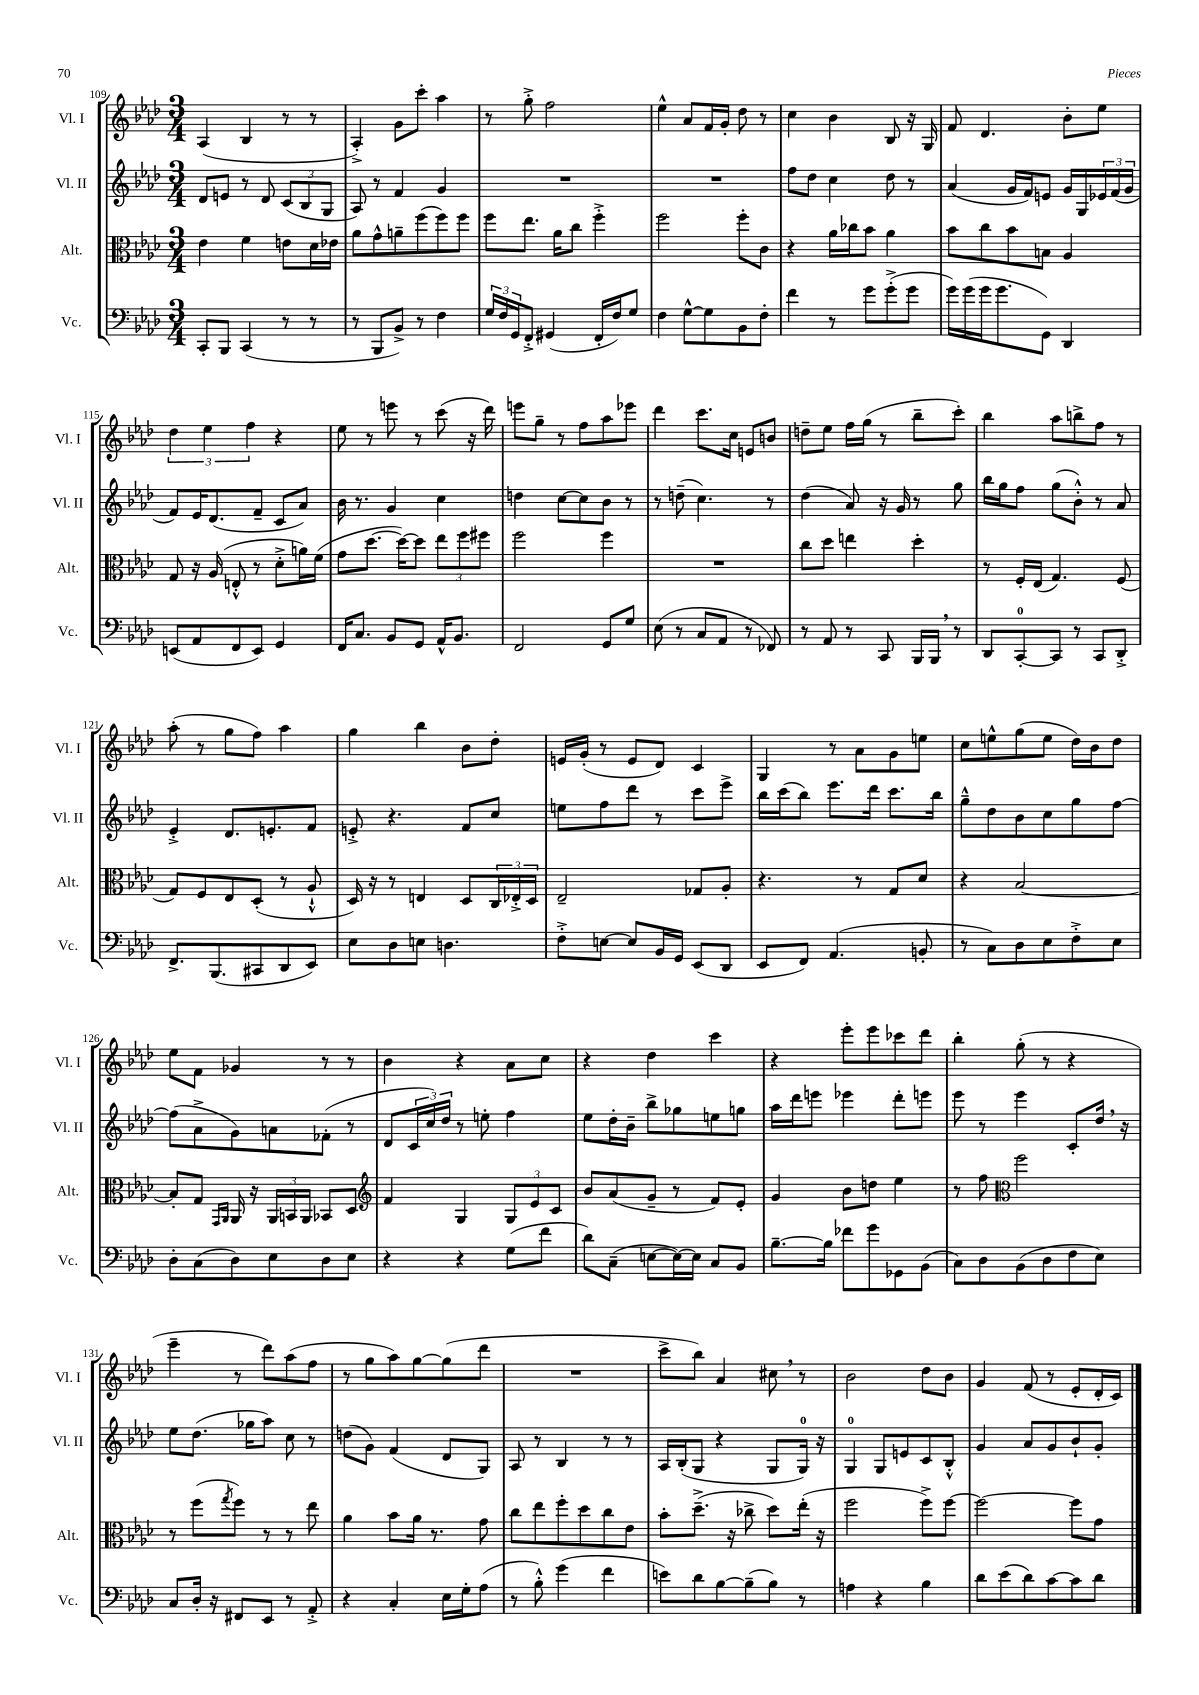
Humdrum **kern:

**kern	**kern	**kern	**kern
*staff4	*staff3	*staff2	*staff1
*clefF4	*clefC3	*clefG2	*clefG2
*k[b-e-a-d-]	*k[b-e-a-d-]	*k[b-e-a-d-]	*k[b-e-a-d-]
*M3/4	*M3/4	*M3/4	*M3/4
8CC'/L	4e-\	8d-/L	(4A-/
8BBB-/J	.	8e/J	.
(4CC/	4f\	8r	4B-/
.	.	8d-/	.
8r	8e\L	(12c/L	8r
.	.	12B-/	.
8r	16d-\L	.	8r
.	.	12G/J	.
.	16e-\JJ	.	.
=	=	=	=
8r	8a-\L	8A-/)	4A-'^/)
8BBB-/L	8g^^\	8r	.
8BB-^/J)	8a~\	4f/	8g\L
8r	(8ff\	.	8ccc'\J
4F\	8ff\)	4g/	4aa-\
.	8ff\J	.	.
=	=	=	=
24G/LL	8ff\L	2.r	8r
24F/	.	.	.
24GG/J	.	.	.
8FF'^/J	8.ee-\J	.	8gg'^\
(4GG#/	.	.	2ff\
.	16a-\LK	.	.
.	8cc\J	.	.
16FF'/LL	4ff'^\	.	.
16F/J)	.	.	.
8G/J	.	.	.
=	=	=	=
4F\	2ff\	2.r	4ee-^^\
[8G^^\L	.	.	8a-/L
8G\]	.	.	16f/L
.	.	.	16g'/JJ
8BB-\	8ff'\L	.	8dd-\
8F'\J	8c\J	.	8r
=	=	=	=
4f\	4r	8ff\L	4cc\
.	.	8dd-\J	.
8r	16a-\LL	4cc\	4b-\
.	16cc-\J	.	.
8g\L	8b-\J	.	.
(8g'^\	4a-\	8dd-\	8B-/
8g\J	.	8r	16r
.	.	.	16G/
=	=	=	=
16g\LL)	8b-\L	(4a-/	8f/
(16g\	.	.	.
16g\J	8cc\	.	4.d-/
8.g\	.	.	.
.	8b-\	16g/LL	.
.	.	16f/J)	.
8GG\J)	8B\J	8e/J	.
4DD-/	4A-/	16g/LL	8b-'\L
.	.	16G/	.
.	.	24e-/	8ee-\J
.	.	(24f/	.
.	.	24g/JJ	.
=	=	=	=
(8EE/L	8G/	8f/L)	6dd-\
8AA-/	16r	16e-/K	.
.	.	.	6ee-\
.	(16A-/	(8.d-/	.
8FF/	8E'^^/	.	.
.	.	.	6ff\
8EE/J)	8r	8f~/J	.
4GG/	8d-'^\L	8c/L	4r
.	16a\L)	8a-/J)	.
.	(16f\JJ	.	.
=	=	=	=
16FF/LK	8g\L	16b-\	8ee-\
8.C/J	.	8.r	.
.	[8.dd-\J	.	8r
8BB-/L	.	4g/	8eee\
.	16dd-\_LK)	.	.
8GG/J	8dd-\]J	.	8r
16AA-^^/LK	12ee-\L	4cc\	(8ccc\
8.BB-/J	.	.	.
.	12ff\	.	.
.	.	.	16r
.	12ff#\J	.	.
.	.	.	16ddd-\)
=	=	=	=
2FF/	2ff\	4dd\	8eee\L
.	.	.	8gg~\J
.	.	[8cc\L	8r
.	.	8cc\]	8ff\L
8GG/L	4ff\	8b-\J	8aa-\
8G/J	.	8r	8eee-\J
=	=	=	=
(8E-\	2.r	8r	4ddd-\
8r	.	(8dd~\	.
8C/L	.	4.cc\)	8.ccc\L
8AA-/J	.	.	.
.	.	.	16cc\Jk
8r	.	.	8e/L
8FF-/)	.	8r	8b/J
=	=	=	=
8r	8cc\L	(4dd-\	8dd~\L
8AA-/	8dd-\J	.	8ee-\J
8r	4ee\	8a-/)	16ff\LL
.	.	.	(16gg\JJ
8CC/	.	16r	8r
.	.	16g/	.
16BBB-/LL	4dd-'\	8r	8bb-~\L
16BBB-/JJ	.	.	.
8r	.	8gg\	8ccc'\J)
=	=	=	=
8DD-/L	8r	16bb-\LL	4bb-\
.	.	16gg\J	.
[8CC'/	16F'/LL	8ff\J	.
.	(16E-/JJ	.	.
8CC/]J	4.G/)	(8gg\L	8aa-\L
8r	.	8b-'^^\J)	8bb^\
8CC/L	.	8r	8ff\J
8DD-'^/J	(8F/	8a-/	8r
=	=	=	=
8.FF^/L	8G/L)	4e-'^/	(8aa-'\
.	8F/	.	8r
(8.BBB-/	.	.	.
.	8E-/	8.d-/L	8gg\L
8CC#/	(8D-'/J	.	8ff\J)
.	.	8.e'/	.
8DD-/	8r	.	4aa-\
8EE-/J)	8A-`^^/	8f/J	.
=	=	=	=
8E-\L	16D-/)	8e'^/	4gg\
.	16r	.	.
8D-\	8r	4.r	.
8E\J	4E/	.	4bb-\
4.D\	.	.	.
.	8D-/L	8f/L	8b-\L
.	24C/L	8cc/J	8dd-'\J
.	24E-'^/	.	.
.	24D-/JJ	.	.
=	=	=	=
8F'^\L	2E-~/	8ee\L	16e/LL
.	.	.	(16g'/JJ
[8E\J	.	8ff\	8r
8E/]L	.	8ddd-\J	8e/L
16BB-/L	.	8r	8d-/J)
16GG/JJ	.	.	.
(8EE-/L	8G-/L	8ccc\L	4c/
8DD-/J	8A-'/J	8eee-^\J	.
=	=	=	=
8EE-/L	4.r	16bb-\LL	4G/
.	.	(16ccc\J	.
8FF/J)	.	8bb-\J)	.
(4.AA-/	.	8.eee-\L	8r
.	8r	.	8a-\L
.	.	16ddd-\Jk	.
.	8G/L	8.ccc\L	8g\
8BB'/	8d-/J	.	8ee\J
.	.	16bb-\Jk	.
=	=	=	=
8r	4r	8gg~^^\L	8cc\L
8C\L)	.	8dd-\	8ee^^\
8D-\	[2B-/	8b-\	(8gg\
8E-\	.	8cc\	8ee\J
8F'^\	.	8gg\	16dd-\LL)
.	.	.	16b-\J
8E-\J	.	[8ff\J	8dd-\J
=	=	=	=
8D-'\L	8B-'/]L	(8ff\]L	8ee-\L
(8C\	8G/J	8a-^\	8f\J
.	16qqGG/LL	.	.
.	16qqAA-/JJ	.	.
8D-\)	16AA-/	8g\)	4g-/
.	16r	.	.
8E-\	24AA-/LL	8a\	.
.	24BB/	.	.
.	24AA-/JJ	.	.
8D-\	8BB-/L	(8f-'\J	8r
8E-\J	8D-/J	8r	8r
=	=	=	=
*	*clefG2	*	*
4r	4f/	8d-/L	4b-\
.	.	24c/L	.
.	.	24cc/)	.
.	.	24dd-/JJ	.
4r	4G/	8r	4r
.	.	8ee'\	.
(8G\L	12G/L	4ff\	8a-\L
.	12e-/	.	.
8f\J	.	.	8cc\J
.	12c/J	.	.
=	=	=	=
8d-\L)	8b-/L	8ee-\L	4r
(8C~\J	(8a-/	16dd-'\L	.
.	.	16b-~\JJ	.
[8E\L	8g~/J	8bb-^\L	4dd-\
16E\_L)	8r	8gg-\	.
16E\]JJ	.	.	.
8C/L	8f/L)	8ee\	4ccc\
8BB-/J	8e-'/J	8gg\J	.
=	=	=	=
[8.B-~\L	4g/	16aa-\LL	4r
.	.	16ddd-\J	.
.	.	8eee\J	.
16B-\]Jk	.	.	.
8f-\L	8b-\L	4eee-\	8eee-'\L
8g\	8dd\J	.	8eee-\
8GG-\	4ee-\	8ddd-'\L	8ccc-\
(8BB-\J	.	8eee\J	8ddd-\J
=	=	=	=
8C\L)	8r	8eee-\	4bb-'\
8D-\	8ff\	8r	.
*	*clefC3	*	*
(8BB-\	2ff\	4eee-\	(8gg'\
8D-\	.	.	8r
8F\	.	8c'/L	4r
8E-\J)	.	16dd-/Jk	.
.	.	16r	.
=	=	=	=
8C/L	8r	8ee-\L	4eee-~\
16D-'/Jk	(8ff\L	(8.dd-\J	.
16r	.	.	.
.	8qgg/	.	.
8FF#/L	8ff\J)	.	8r
.	.	16gg-\LK	.
8EE-/J	8r	8aa-\J)	8ddd-\L)
8r	8r	8cc\	(8aa-\
8AA-'^/	8ee-\	8r	8ff\J
=	=	=	=
4r	4a-\	(8dd\L	8r
.	.	8g\J)	8gg\L
4C'/	8b-\L	(4f/	8aa-\)
.	16a-\Jk	.	[8gg\
.	8.r	.	.
16E-\LL	.	8d-/L	(8gg\]
16G'\J	.	.	.
(8A-\J	8g\	8G/J)	8ddd-\J
=	=	=	=
8r	8cc\L	8A-/	2.r
8B-'^^\)	8ee-\	8r	.
(4g\	8ff'\	4B-/	.
.	8dd-\	.	.
4f\	8cc\	8r	.
.	8e-\J	8r	.
=	=	=	=
8e\L)	8b-'\L	16A-/LL	8ccc^\L
.	.	(16B-'/J	.
8d-\	(8.dd-~^\J	8G/J	8bb-\J)
[8B-\	.	4r	4a-/
.	16r	.	.
(8B-~\]	8cc-^\	.	.
8B-\J)	8dd-\L)	8G/L	8cc#\
8r	(16ee-'\Jk	16G/Jk)	8r
.	16r	16r	.
=	=	=	=
4A\	2ff\	4G/	2b-\
4r	.	8G/L	.
.	.	8e/	.
4B-\	8ff^\L)	8c/	8dd-\L
.	[8ff\J	8B-'^^/J	8b-\J
=	=	=	=
8d-\L	2ff\_	4g/	4g/
(8e-\	.	.	.
8d-\)	.	8a-/L	(8f/
[8c\	.	8g/	8r
8c\]	8ff\]L	8b-`/	8e-'/L
8d-\J	8g\J	8g'/J	16d-'/L
.	.	.	16c/JJ)
==	==	==	==
*-	*-	*-	*-
